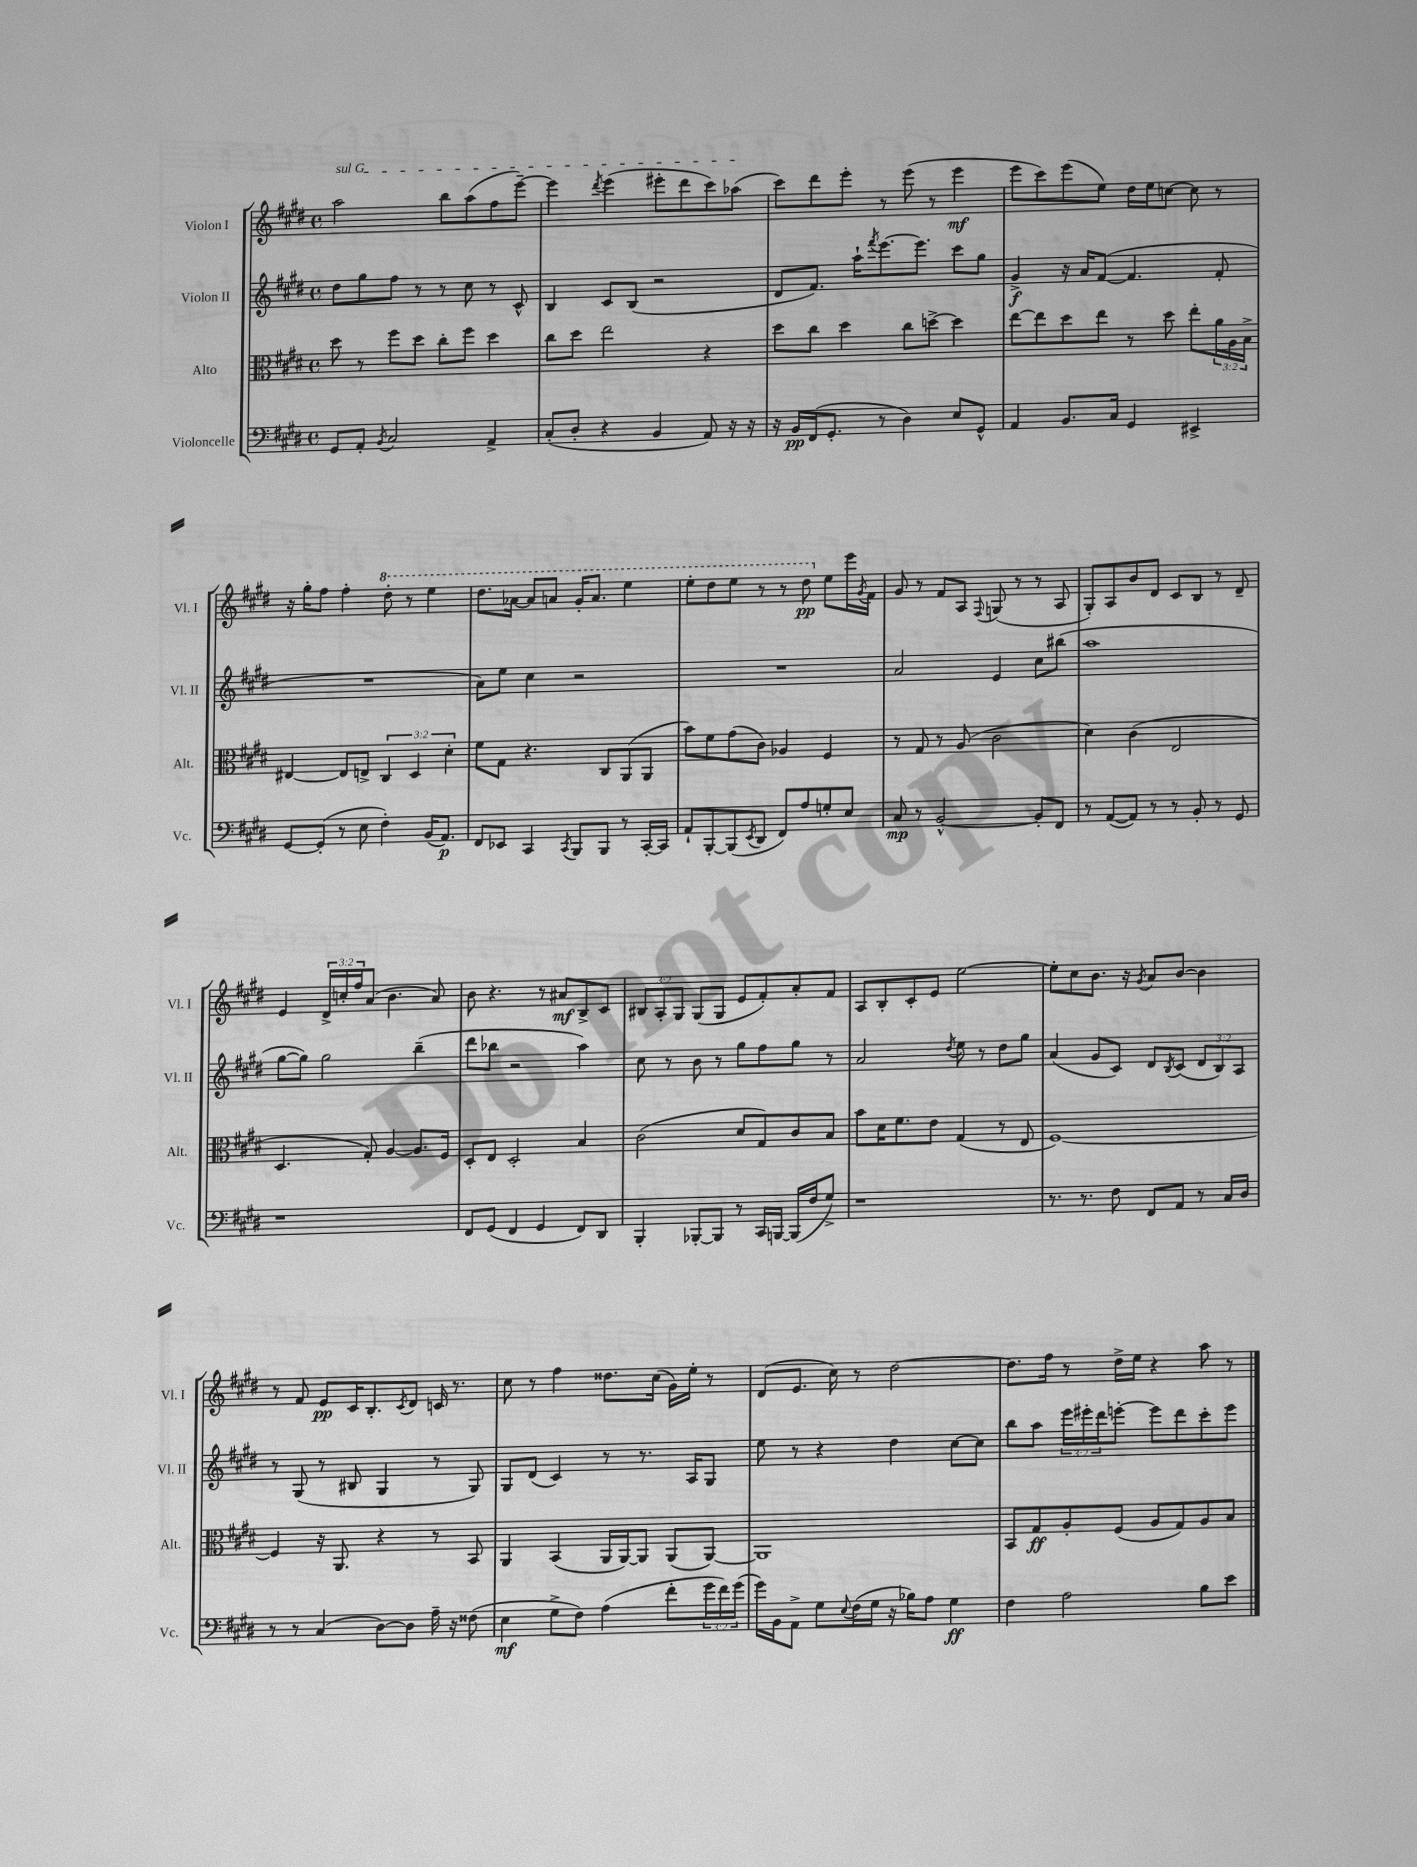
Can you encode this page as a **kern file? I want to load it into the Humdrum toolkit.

**kern	**dynam	**kern	**dynam	**kern	**dynam	**kern	**dynam
*part4	*part4	*part3	*part3	*part2	*part2	*part1	*part1
*staff4	*staff4	*staff3	*staff3	*staff2	*staff2	*staff1	*staff1
*I"Violoncelle	*	*I"Alto	*	*I"Violon II	*	*I"Violon I	*
*I'Vc.	*	*I'Alt.	*	*I'Vl. II	*	*I'Vl. I	*
*clefF4	*	*clefC3	*	*clefG2	*	*clefG2	*
*k[f#c#g#d#]	*	*k[f#c#g#d#]	*	*k[f#c#g#d#]	*	*k[f#c#g#d#]	*
*M4/4	*	*M4/4	*	*M4/4	*	*M4/4	*
*met(c)	*	*met(c)	*	*met(c)	*	*met(c)	*
=115	=115	=115	=115	=115	=115	=115	=115
!	!	!	!	!	!	!LO:TX:a:i:t=sul G	!
8GG#/L	.	8dd#\	.	8dd#\L	.	2aa\	.
8AA'/J	.	8r	.	8gg#\	.	.	.
8qBB/	.	.	.	.	.	.	.
2C#/	.	8ff#\L	.	8ff#\J	.	.	.
.	.	8dd#\J	.	8r	.	.	.
.	.	8cc#'\L	.	8r	.	8bb\L	.
.	.	8ff#\J	.	8cc#\	.	(8aa\	.
4AA^/	.	4dd#\	.	8r	.	8ff#\	.
.	.	.	.	8c#^^/	.	[8eee~\J)	.
=116	=116	=116	=116	=116	=116	=116	=116
(8C#'/L	.	8cc#\L	.	4B/	.	4eee\]	.
8D#'/J	.	8dd#\J	.	.	.	.	.
.	.	.	.	.	.	8qddd#/	.
4r	.	2ee\	.	8c#/L	.	(4eee\	.
.	.	.	.	(8B/J	.	.	.
4BB/	.	.	.	2r	.	8eee#X'\L	.
.	.	.	.	.	.	8ddd#\	.
8AA/)	.	4r	.	.	.	8ccc#\)	.
16r	.	.	.	.	.	(8aa-X\J	.
16r	.	.	.	.	.	.	.
=117	=117	=117	=117	=117	=117	=117	=117
16r	.	8dd#\L	.	8d#/L	.	8ccc#\L)	.
16BB/LL	pp	.	.	.	.	.	.
(16FF#/J	.	8cc#\J	.	8.f#/J)	.	8ddd#\	.
8.GG#'/J	.	.	.	.	.	.	.
.	.	4dd#\	.	.	.	8eee'\J	.
.	.	.	.	16aa`\KL	.	.	.
.	.	.	.	8qfff#/	.	.	.
8r	.	.	.	[8.eee\	.	8r	.
4D#\)	.	8cc#\L	.	.	.	(8eee\	.
.	.	.	.	8.eee\J]	.	.	.
.	.	[8ddn^\J	.	.	.	8r	.
8E/L	.	4dd\]	.	8ccc#\L	.	4eee\	mf
8GG#^^/J	.	.	.	8gg#\J	.	.	.
=118	=118	=118	=118	=118	=118	=118	=118
4AA/	.	[8ee\L	.	4g#^/	f	8eee\L	.
.	.	8ee\]	.	.	.	8ccc#\)	.
8.BB/L	.	8dd#\	.	16r	.	(8eee\	.
.	.	.	.	16a/KL	.	.	.
.	.	8ee\J	.	([8f#/J	.	8ee\J)	.
16C#/Jk	.	.	.	.	.	.	.
4GG#/	.	8r	.	4.f#/]	.	16dd#\LL	.
.	.	.	.	.	.	16ee\J	.
.	.	8dd#\	.	.	.	[8ccn\J	.
4EE#X^/	.	8ee'\L	.	.	.	8cc\]	.
.	.	24a\L	.	8f#'/	.	8r	.
.	.	24A\	.	.	.	.	.
.	.	24B^\JJ	.	.	.	.	.
!!LO:LB:g=z
=119	=119	=119	=119	=119	=119	=119	=119
[8GG#/L	.	[4E#X/	.	1r	.	16r	.
.	.	.	.	.	.	16gg#'\KL	.
(8GG#'/J]	.	.	.	.	.	8ff#\J	.
8r	.	8E#/L]	.	.	.	4ff#'\	.
8E\	.	8En^/J	.	.	.	.	.
*	*	*	*	*	*	*8va	*
4F#'\)	.	6C#/	.	.	.	8ddd#'\	.
.	.	.	.	.	.	8r	.
.	.	6D#/	.	.	.	.	.
(16BB/KL	.	.	.	.	.	4eee\	.
8.AA/J)	p	.	.	.	.	.	.
.	.	6d#'\	.	.	.	.	.
=120	=120	=120	=120	=120	=120	=120	=120
8FF#/L	.	8f#\L	.	8a\L)	.	8.ddd#\L	.
8EE-X/J	.	8G#\J	.	8ee\J	.	.	.
.	.	.	.	.	.	[16aa-X\Jk	.
4CC#/	.	4.r	.	4cc#\	.	8aa-/L]	.
.	.	.	.	.	.	8aan/J	.
8qCC#/	.	.	.	.	.	.	.
8BBB/L	.	.	.	2r	.	16gg#'/KL	.
.	.	.	.	.	.	8.aa/J	.
8BBB/J	.	8C#/L	.	.	.	.	.
8r	.	(8AA/	.	.	.	4eee\	.
[16CC#'/LL	.	8AA/J	.	.	.	.	.
16CC#/JJ]	.	.	.	.	.	.	.
=121	=121	=121	=121	=121	=121	=121	=121
8AA`/L	.	8b\L)	.	1r	.	8eee'\L	.
[8BBB'/	.	8f#\	.	.	.	8ddd#\	.
(8BBB/]	.	(8g#\	.	.	.	8eee\J	.
8qEE/	.	.	.	.	.	.	.
8DD#/J	.	8c#\J)	.	.	.	8r	.
8FF#/L)	.	4A-X/	.	.	.	8r	.
8A/	.	.	.	.	.	8ddd#\	pp
*	*	*	*	*	*	*X8va	*
8Gn'/	.	4F#/	.	.	.	8ee\L	.
8E/J	.	.	.	.	.	16eee\L	.
.	.	.	.	.	.	8qg#/	.
.	.	.	.	.	.	16f#\JJ	.
=122	=122	=122	=122	=122	=122	=122	=122
8C#/	mp	8r	.	2a/	.	8g#/	.
8r	.	8G#/	.	.	.	8r	.
[2BB^^/	.	8r	.	.	.	8f#/L	.
.	.	(8A/	.	.	.	8A/J	.
.	.	.	.	.	.	8qqF#/	.
.	.	2c#\	.	4e/	.	(8Gn/	.
.	.	.	.	.	.	8r	.
8BB'/L]	.	.	.	8cc#\L	.	8r	.
8FF#/J	.	.	.	(8bb#X\J	.	8A/	.
=123	=123	=123	=123	=123	=123	=123	=123
8r	.	4d#\)	.	1aa	.	8G#'/L)	.
([8AA/L	.	.	.	.	.	8A/	.
8AA/J])	.	(4c#\	.	.	.	8b/	.
8r	.	.	.	.	.	8d#/J	.
8r	.	2E/	.	.	.	8c#/L	.
8BB'/	.	.	.	.	.	8B/J	.
8r	.	.	.	.	.	8r	.
8GG#/	.	.	.	.	.	8d#~/	.
!!LO:LB:g=z
=124	=124	=124	=124	=124	=124	=124	=124
1r	.	4.D#/	.	[8gg#\L	.	4e/	.
.	.	.	.	8gg#\J])	.	.	.
.	.	.	.	2gg#\	.	24d#^/LL	.
.	.	.	.	.	.	24ccn'/	.
.	.	.	.	.	.	24ff#/J	.
.	.	8G#'/)	.	.	.	(8a/J	.
.	.	[4A/	.	.	.	4.b\	.
.	.	8.A/L]	.	(4bb~\	.	.	.
.	.	.	.	.	.	8a/)	.
.	.	16F#/Jk	.	.	.	.	.
=125	=125	=125	=125	=125	=125	=125	=125
8FF#/L	.	8D#'/L	.	8ddd#\L	.	8b\	.
(8GG#/J	.	8E/J	.	8bb-X\J	.	4.r	.
4FF#/	.	2D#'/	.	2r	.	.	.
4GG#/	.	.	.	.	.	8r	.
.	.	.	.	.	.	8a#X/L	mf
8FF#/L)	.	4B/	.	4aa\)	.	8B^/	.
8DD#/J	.	.	.	.	.	8c#/J	.
=126	=126	=126	=126	=126	=126	=126	=126
4BBB'/	.	(2c#\	.	8cc#\	.	12B#X/L	.
.	.	.	.	.	.	12A'/	.
.	.	.	.	8r	.	.	.
.	.	.	.	.	.	12G#/J	.
[8BBB-X'/L	.	.	.	8b\	.	(8G#/L	.
8BBB-/J]	.	.	.	8r	.	8G#/J	.
8r	.	8d#/L	.	8gg#\L	.	8e/L	.
16CC#/LL	.	8G#/)	.	8ff#\	.	8f#'/)	.
[16BBBn/JJ	.	.	.	.	.	.	.
(16BBB/LL]	.	8c#/	.	8gg#\J	.	8a'/	.
16F#/J	.	.	.	.	.	.	.
8G#^/J)	.	8B/J	.	8r	.	8f#/J	.
=127	=127	=127	=127	=127	=127	=127	=127
1r	.	8b\L	.	2a/	.	8A/L	.
.	.	16d#\K	.	.	.	8B'/	.
.	.	8.f#\	.	.	.	.	.
.	.	.	.	.	.	8c#'/	.
.	.	8e\J	.	.	.	8e/J	.
.	.	.	.	8qdd#/	.	.	.
.	.	(4G#/	.	8ee\	.	[2ee\	.
.	.	.	.	8r	.	.	.
.	.	8r	.	8dd#\L	.	.	.
.	.	8E/	.	8gg#\J	.	.	.
=128	=128	=128	=128	=128	=128	=128	=128
8.r	.	[1F#)	.	(4a/	.	8ee'\L]	.
.	.	.	.	.	.	8cc#\	.
8.r	.	.	.	.	.	.	.
.	.	.	.	8g#/L	.	8.b\J	.
8F#\	.	.	.	8c#/J)	.	.	.
.	.	.	.	.	.	16r	.
.	.	.	.	.	.	8qg#/	.
8FF#/L	.	.	.	8d#/L	.	8a/L	.
.	.	.	.	8qB/	.	.	.
8AA/J	.	.	.	(8c#/J	.	[8b/J	.
8r	.	.	.	12d#/L	.	4b\]	.
.	.	.	.	12B/)	.	.	.
16C#/LL	.	.	.	.	.	.	.
.	.	.	.	12A/J	.	.	.
16D#/JJ	.	.	.	.	.	.	.
!!LO:LB:g=z
=129	=129	=129	=129	=129	=129	=129	=129
8r	.	4F#/]	.	8r	.	8r	.
8r	.	.	.	(8G#/	.	8f#/	.
(4C#/	.	16r	.	8r	.	8e/L	pp
.	.	8.AA/	.	.	.	.	.
.	.	.	.	8B#X/	.	16c#/K	.
.	.	.	.	.	.	8.B'/	.
[8D#\L)	.	4r	.	4G#/	.	.	.
.	.	.	.	.	.	8qc#/	.
8D#\J]	.	.	.	.	.	8d#/J	.
16A~\	.	8r	.	8r	.	16cn/	.
16r	.	.	.	.	.	8.r	.
(8F##X\	.	8BB/	.	8G#/)	.	.	.
=130	=130	=130	=130	=130	=130	=130	=130
4E\	mf	4AA/	.	8G#/L	.	8cc#\	.
.	.	.	.	(8d#/J	.	8r	.
8G#^\L	.	(4BB/	.	4c#/)	.	4ff#\	.
8F#\J)	.	.	.	.	.	.	.
(4A\	.	16AA/LL	.	8r	.	8.dd##X\L	.
.	.	[16AA/J)	.	.	.	.	.
.	.	8AA/J]	.	8.r	.	.	.
.	.	.	.	.	.	(16cc#\Jk	.
8f#'\L	.	(8AA/L	.	.	.	16g#\LL)	.
.	.	.	.	16A/KL	.	16ee'\JJ	.
24g#\L	.	[8AA/J)	.	8G#/J	.	8r	.
24f#\)	.	.	.	.	.	.	.
(24g#\JJ	.	.	.	.	.	.	.
=131	=131	=131	=131	=131	=131	=131	=131
16g#\LL)	.	1AA]	.	8ee\	.	(8d#/L	.
16BB\J	.	.	.	.	.	.	.
8AA^\J	.	.	.	8r	.	8.e/J	.
8G#\L	.	.	.	4r	.	.	.
.	.	.	.	.	.	16cc#\)	.
8qqE/	.	.	.	.	.	.	.
(16F#\L	.	.	.	.	.	8r	.
16G#\JJ	.	.	.	.	.	.	.
16r	.	.	.	4dd#\	.	[2dd#\	.
16B-X\KL)	.	.	.	.	.	.	.
8A\J	.	.	.	.	.	.	.
4G#\	ff	.	.	[8cc#\L	.	.	.
.	.	.	.	8cc#\J]	.	.	.
=132	=132	=132	=132	=132	=132	=132	=132
4F#\	.	8BB/L	.	8bb\L	.	8.dd#\L]	.
.	.	8G#/	ff	8aa\J	.	.	.
.	.	.	.	.	.	16ff#\Jk	.
2A\	.	8A'/	.	24eee\LL	.	8r	.
.	.	.	.	24eee#X'\	.	.	.
.	.	.	.	24ddd#\J	.	.	.
.	.	(8F#/J	.	[8eeen'\J	.	16dd#^\LL	.
.	.	.	.	.	.	16ee\JJ	.
.	.	8A/L	.	8eee\L]	.	4r	.
.	.	8G#/)	.	8ddd#\	.	.	.
8B\L	.	8A/	.	8ccc#'\	.	8aa\	.
8e\J	.	8B/J	.	8eee\J	.	8r	.
==	==	==	==	==	==	==	==
*-	*-	*-	*-	*-	*-	*-	*-
